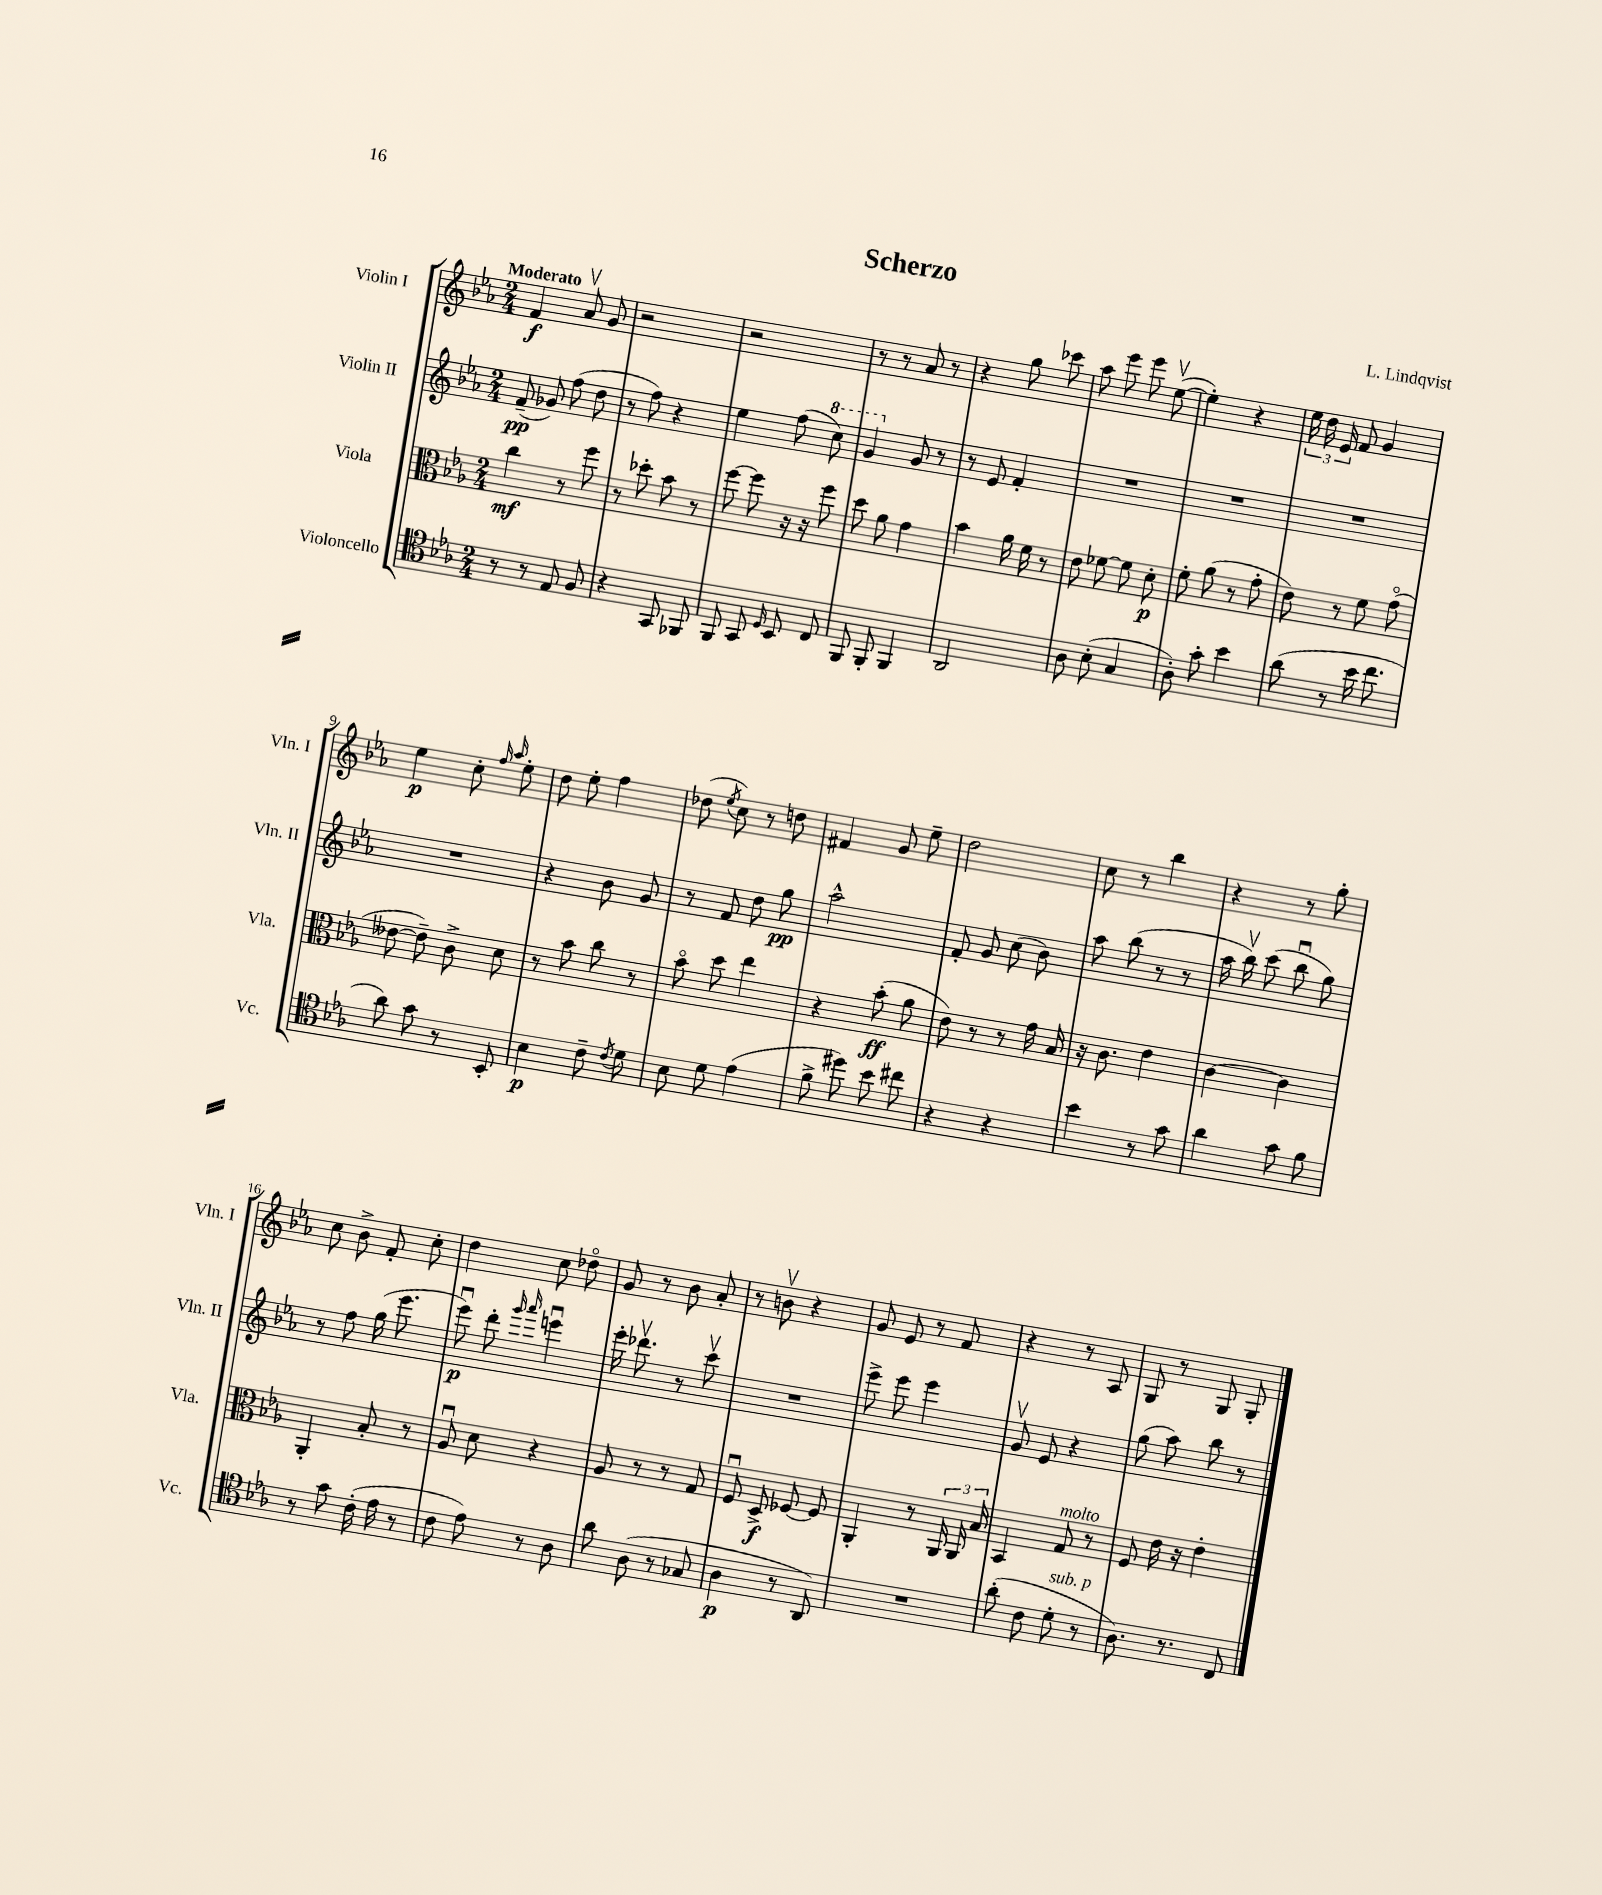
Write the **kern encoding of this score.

**kern	**kern	**kern	**kern
*staff4	*staff3	*staff2	*staff1
*clefC4	*clefC3	*clefG2	*clefG2
*k[b-e-a-]	*k[b-e-a-]	*k[b-e-a-]	*k[b-e-a-]
*M2/4	*M2/4	*M2/4	*M2/4
8r	4cc	(8f~	4f
8r	.	8g-)	.
8E-	8r	(8ff	8a-v
8F	8ff	8dd	8g
=	=	=	=
4r	8r	8r	2r
.	8dd-'	8ff)	.
8GG	8b-	4r	.
8FF-	8r	.	.
=	=	=	=
8FF	[8ff	4ee-	2r
8GG	8ff]	.	.
16qqD	.	.	.
8BB-	16r	(8ff	.
.	16r	.	.
8C	8ff	8ccc)	.
=	=	=	=
8FF	8dd	4gg	8r
8FF'	8a-	.	8r
4FF	4g	8g	8a-
.	.	8r	8r
=	=	=	=
2AA-	4b-	8r	4r
.	.	8e-	.
.	16a-	4f'	8gg
.	16f	.	.
.	8r	.	8ccc-
=	=	=	=
8A-	8e-	2r	8aa-
(8B-'	[8f-	.	8eee-
4G	8f-]	.	8eee-
.	8d'	.	([8ee-v
=	=	=	=
8A-')	8f'	2r	4ee-'])
8g'	(8a-	.	.
4b-	8r	.	4r
.	8g'	.	.
=	=	=	=
(8a-	8e-)	2r	24ee-
.	.	.	24dd
.	.	.	24e-
8r	8r	.	8f
16b-	8f	.	4g
8.cc	.	.	.
.	(8go	.	.
=	=	=	=
8a-)	[8e--	2r	4ee-
8g	8e--~])	.	.
8r	8c^	.	8cc'
.	.	.	16qqff
.	.	.	16qqaa-
8BB-'	8d	.	8ee-'
=	=	=	=
4B-	8r	4r	8dd
.	8b-	.	8ee-'
8c~	8cc	8b-	4ff
8qc	.	.	.
8d	8r	8g	.
=	=	=	=
8B-	8b-o	8r	(8dd-
.	.	.	8qee-
8d	8dd	8f	8cc)
(4e-	4ee-	8dd	8r
.	.	8gg	8dd
=	=	=	=
8f^	4r	2aa-^^	4f#
8dd#)	.	.	.
8b-	(8b-'	.	8g
8cc#	8a-	.	8ee-~
=	=	=	=
4r	8e-)	8f'	2dd
.	8r	8g	.
4r	8r	(8cc	.
.	16g	8b-)	.
.	16B-	.	.
=	=	=	=
4b-	16r	8aa-	8cc
.	8.c	.	.
.	.	(8bb-	8r
8r	4e-	8r	4bb-
8g	.	8r	.
=	=	=	=
4a-	[4c	16aa-	4r
.	.	16bb-v)	.
.	.	(8ccc	.
8g	4c]	8bb-u	8r
8f	.	8gg)	8gg'
=	=	=	=
8r	4AA-'	8r	8cc
8g	.	8ff	8b-^
(16c'	8B-'	(16gg	8f'
16e-	.	8.eee-	.
8r	8r	.	8cc'
=	=	=	=
8c	8A-u	8eee-u)	4dd
8e-)	8d	8ddd'	.
.	.	16qqggg	.
.	.	16qqaaa-	.
8r	4r	4eeeu	8cc
8A-	.	.	8dd-o
=	=	=	=
8a-	8A-	16eee-'	8g
.	.	8.ddd-v	.
(8A-	8r	.	8r
8r	8r	8r	8b-
8G-	8G	8cccv	8a-'
=	=	=	=
4A-	8Fu	2r	8r
.	8D^	.	8bv
8r	[8F-	.	4r
8AA-)	8F-]	.	.
=	=	=	=
2r	4AA-'	8eee-^	8g
.	.	8eee-	8e-
.	8r	4eee-	8r
.	24AA-	.	8f
.	24AA-	.	.
.	24B-	.	.
=	=	=	=
(8a-'	4BB-	8gv	4r
8c	.	8e-	.
8d'	8G	4r	8r
8r	8r	.	8A-
=	=	=	=
8.A-)	8F	(8gg	8G
.	16e-	8aa-)	8r
8.r	16r	.	.
.	4e-'	8bb-	8G
8C	.	8r	8G'
==	==	==	==
*-	*-	*-	*-
